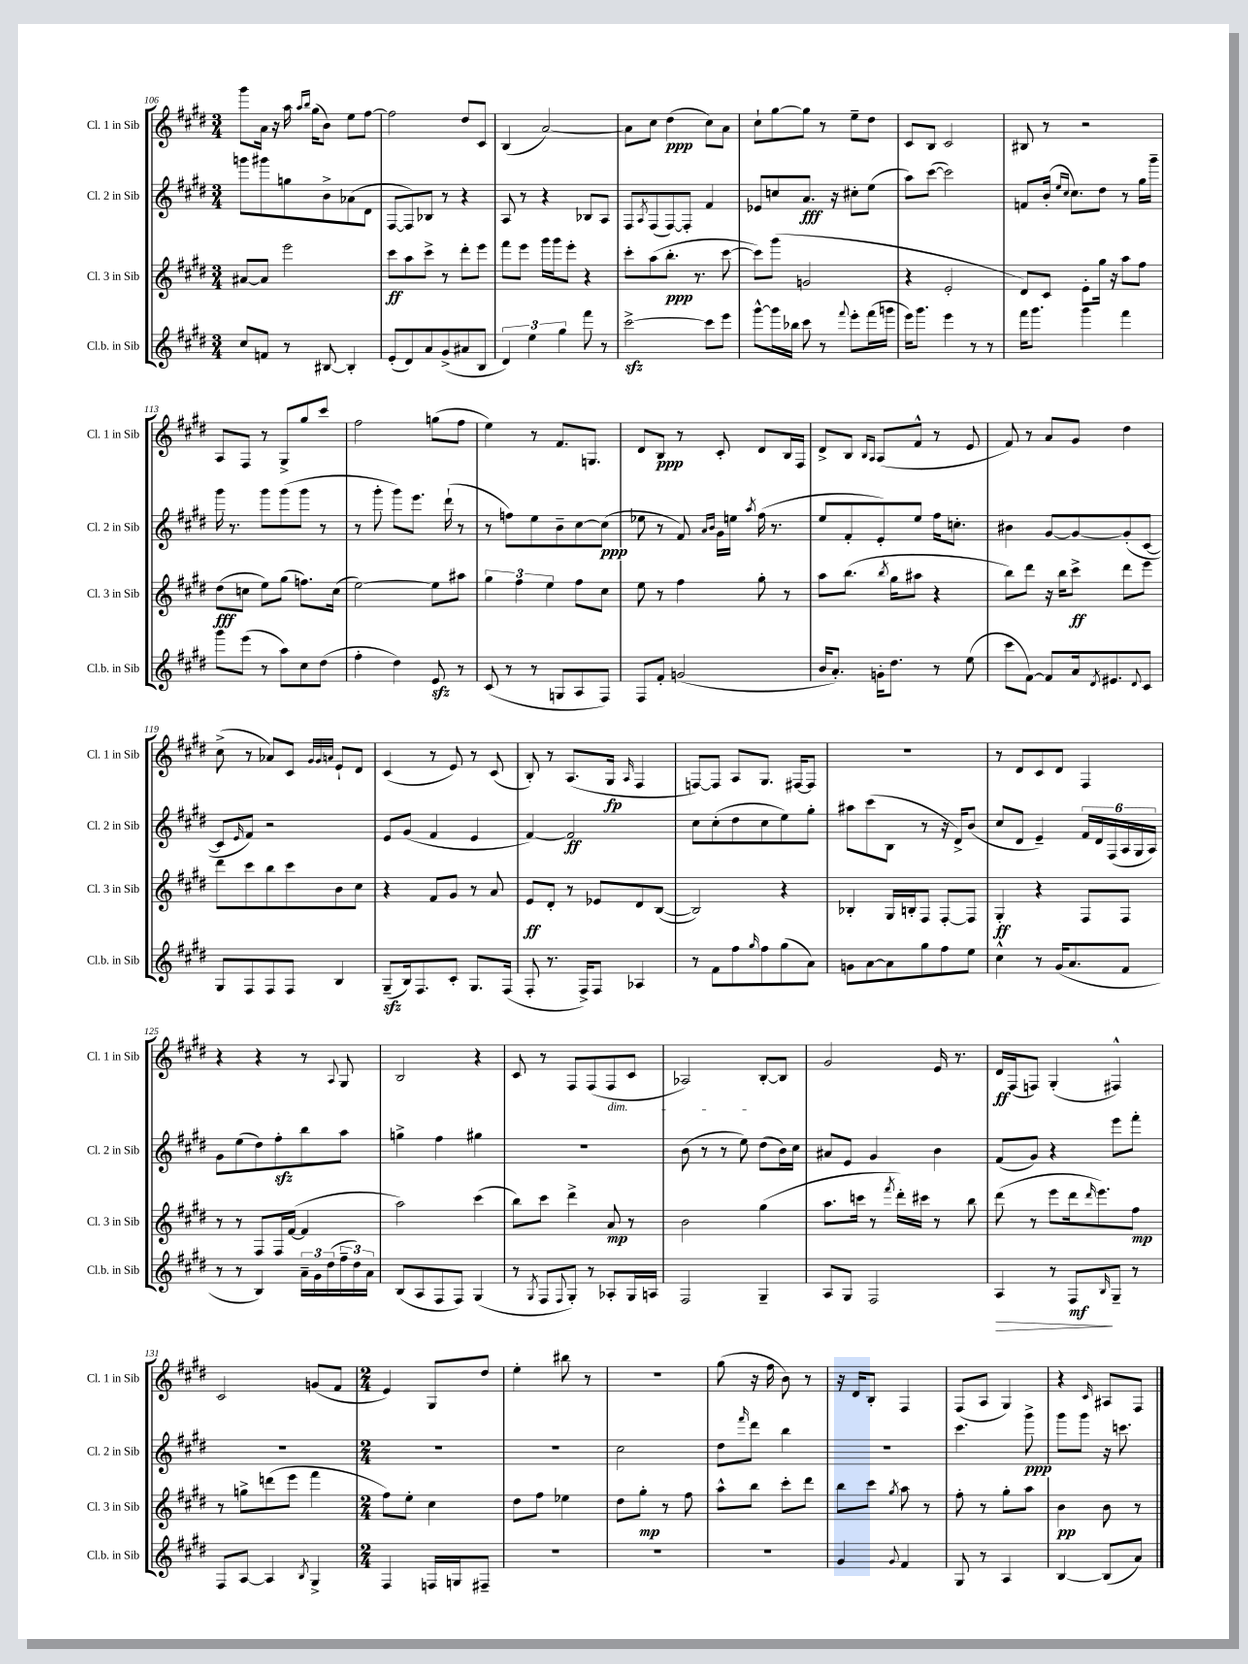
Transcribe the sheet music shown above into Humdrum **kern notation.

**kern	**kern	**kern	**kern
*staff4	*staff3	*staff2	*staff1
*clefG2	*clefG2	*clefG2	*clefG2
*k[f#c#g#d#]	*k[f#c#g#d#]	*k[f#c#g#d#]	*k[f#c#g#d#]
*M3/4	*M3/4	*M3/4	*M3/4
8cc#	[8a#	8ggg	8ggg#
8f	8a#]	8ggg#	16a
.	.	.	16r
8r	2eee	8gg	16aa
.	.	.	16qqaa
.	.	.	16qqbb
.	.	.	(16gg#
[8B#	.	8b^	8b)
4B#']	.	(8a-	8ee
.	.	8d#	[8ff#
=	=	=	=
(8e'	8ccc#	[8F#	2ff#]
8d#)	8aa	8F#])	.
8a	8ccc#^	8B-	.
(8g#^	8r	8r	.
8a#	8ddd#'	4r	8dd#
8B	8eee	.	8c#
=	=	=	=
6d#)	8fff#	8A	(4B
.	8eee	8r	.
6ee	.	.	.
.	16ggg#	4r	[2a)
.	16ggg#	.	.
6gg#	.	.	.
.	8eee'	.	.
8fff#	4r	8B-	.
8r	.	8A	.
=	=	=	=
[2ccc#^	8ccc#'	8F#	8a]
.	.	8qA	.
.	(8aa	(8F#	8cc#
.	8.bb'	[8F#)	(4dd#
.	.	8F#']	.
.	8.r	.	.
8ccc#]	.	4f#	8cc#)
8eee	[8ccc#	.	8a
=	=	=	=
[8ggg#^^	8ccc#])	8e-	8cc#`
16ggg#]	(8ggg#	8cc	[8gg#
16bb-	.	.	.
8ccc#	2g	8.a	8gg#]
8r	.	.	8r
.	.	16r	.
8qqfff#	.	.	.
8eee'	.	8cc#'	8ee~
(16fff#	.	(8ee	8dd#
16ggg	.	.	.
=	=	=	=
16eee)	4r	8aa)	8c#
8.ggg#	.	.	.
.	.	([8ccc#	8B
4eee	2e'	2ccc#])	2c#
8r	.	.	.
8r	.	.	.
=	=	=	=
16fff#	8d#)	8f	8B#
8.ggg#	.	.	.
.	8c#	(16b'	8r
.	.	16qqee	.
.	.	16qqcc#	.
.	.	8.cc#)	.
4ggg#	8e'	.	2r
.	16gg#	8dd#	.
.	16r	.	.
4fff#	8aa	8r	.
.	8ff#	16gg#	.
.	.	16ggg#~	.
=	=	=	=
8ggg#	(8dd#	16ggg#	8A
.	.	8.r	.
(8eee	8cc	.	8F#
8r	8ee)	8ggg#	8r
8aa)	(8gg#	(8ggg#	8G#^
8cc#	8.ff)	8ggg#	8gg#
(8dd#	.	8r	8ccc#
.	(16cc	.	.
=	=	=	=
4ff#'	[2ee)	8r	2ff#
.	.	8ggg#'	.
4dd#)	.	8ggg#)	.
.	.	8.eee	.
8e	8ee]	.	(8gg
.	.	(16ddd#`	.
8r	8aa#	8r	8ff#
=	=	=	=
(8c#	6gg#	8r	4ee)
8r	.	8ff)	.
.	6ff#	.	.
8r	.	8ee	8r
.	6ee	.	.
8G	.	8b~	8.f#
8A	8ff#	[8cc#	.
.	.	.	8.G
8F#)	8cc#	(8cc#]	.
=	=	=	=
8F#	8ee	8ee-	8d#
8f#'	8r	8r	8B
(2g	4ff#	8f#)	8r
.	.	16qqa	.
.	.	16qqb	.
.	.	16g#	8c#'
.	.	16ee	.
.	.	8qaa	.
.	8gg#'	(16ff#	8d#
.	.	8.r	.
.	8r	.	16B
.	.	.	16F#
=	=	=	=
16b	8aa	8ee	8d#^
8.a')	.	.	.
.	(8.bb	8f#'	8B
.	.	.	16qqB
.	.	.	16qqA
16g'	.	8e')	(8A
.	8qbb	.	.
8.dd#	16gg#	.	.
.	8aa#	8ee	8f#^^
8r	4r	16ff#	8r
.	.	8.cc'	.
(8ee	.	.	8e
=	=	=	=
8ccc#	8bb)	4b#	8f#)
[8f#)	8ddd#	.	8r
8f#]	16r	[8g#	8a
.	16bb	.	.
16a	8ccc#^	8g#_	8g#
8qd#	.	.	.
8.e#	.	.	.
.	8ddd#	(8g#']	4dd#
8qqd#	.	.	.
8c#	8eee	[8c#	.
=	=	=	=
8G#	8ddd#	8c#]	(8cc#^
.	.	16qqe	.
8F#	8ccc#	8f#)	8r
8F#	8bb	2r	8a-)
8F#	8ccc#	.	8c#
.	.	.	32qqg#
.	.	.	32qqg#
.	.	.	32qqa
4B	8b	.	8e`
.	8cc#	.	8d#
=	=	=	=
(8G#~	4r	8e	(4c#
16B)	.	(8g#	.
8.F#	.	.	.
.	8f#	4f#	8r
8c#'	8g#	.	8e)
8.G#	8r	4e	8r
.	8a	.	(8c#
(16F#	.	.	.
=	=	=	=
8F#'	8e	[4f#)	8B')
8.r	8d#'	.	8r
.	8r	2f#]	(8.A
16F#^)	.	.	.
8F#	8e-	.	.
.	.	.	16G#
.	.	.	16qqA
4A-	8d#	.	4F#
.	([8B	.	.
=	=	=	=
8r	2B])	8cc#	[8F)
8f#	.	(8cc#'	8F]
8ff#	.	8dd#	8A
16qqgg#	.	.	.
8ff#	.	8cc#	8.G#
(8gg#	4r	8ee)	.
.	.	.	[16F#
8a)	.	8gg#'	8F#]
=	=	=	=
8g	4B-'	8aa#	2.r
[8a	.	(8ccc#	.
8a]	16G#	8B	.
.	16B'	.	.
8gg#	8F#	8r	.
8ff#	[8F#'	16r	.
.	.	16d#^)	.
8ee	8F#]	(8b	.
=	=	=	=
4cc#^^	4G#'	8cc#	8r
.	.	8d#	8d#
8r	4r	4e~)	8c#
(16g#	.	.	8d#
8.a	.	.	.
.	8F#	24f#	4F#
.	.	24d#	.
.	.	(24F#	.
8f#	8F#	24A	.
.	.	24G#	.
.	.	24A)	.
=	=	=	=
8r	8r	8g#	4r
8r	8r	(8ee	.
4B)	8F#	8dd#)	4r
.	16F#	8ff#'	.
.	([16f#	.	.
24a~	4f#]	8bb	8r
24g#	.	.	.
(24dd#	.	.	.
.	.	.	8qqA
24ff#~	.	8aa	8G#
24dd#)	.	.	.
24a	.	.	.
=	=	=	=
(8B	2aa)	4gg^	2B
8A	.	.	.
8F#	.	4ff#	.
8F#)	.	.	.
(4G#	(4ccc#	4gg#	4r
=	=	=	=
8r	8bb)	2.r	8c#
8qG#	.	.	.
8F#	8ccc#	.	8r
8qqF#	.	.	.
8G#')	4ddd#^	.	8F#
8r	.	.	(8F#
8A-'	8a	.	8F#
16G#	8r	.	8c#
16A	.	.	.
=	=	=	=
2F#	2b	(8b	2A-)
.	.	8r	.
.	.	8r	.
.	.	8ee)	.
4G#~	(4gg#	(8dd#	[8B'
.	.	16b)	8B]
.	.	16cc#	.
=	=	=	=
8A	8.aa	8a#	2g#
8G#	.	8e	.
.	16ccc	.	.
2F#	8r	4g#	.
.	8qfff#	.	.
.	16ddd#')	.	.
.	16ccc#	.	.
.	8r	4b	16e
.	.	.	8.r
.	8bb	.	.
=	=	=	=
4A	(8ddd#	(8f#	16d#
.	.	.	(16F#
.	8r	8g#)	8F)
8r	8eee	4r	(4G#'
8F#	16ddd#	.	.
.	16qqddd#	.	.
.	8.eee)	.	.
16qqB	.	.	.
8G#~	.	8eee	4F#^^)
8r	8ff#	8fff#'	.
=	=	=	=
8F#	8r	2.r	2c#
[8A	8gg^	.	.
4A]	(8ddd	.	.
.	8eee	.	.
8qB	.	.	.
4G#^	4fff#	.	(8g
.	.	.	8f#
=	=	=	=
*M2/4	*M2/4	*M2/4	*M2/4
4F#	8ff#)	2r	4e)
.	8ee'	.	.
16F	4cc#	.	8G#
16G	.	.	.
8F#~	.	.	8dd#
=	=	=	=
2r	8dd#	2r	4ee'
.	8ff#	.	.
.	4ee-	.	8bb#
.	.	.	8r
=	=	=	=
2r	8dd#	2cc#	2r
.	8gg#'	.	.
.	8r	.	.
.	8ff#	.	.
=	=	=	=
2r	8aa^^	8dd#	(8gg#
.	.	16qqfff#	.
.	8bb	8ddd#	16r
.	.	.	16ff#
.	8ccc#'	4bb	8b)
.	8ddd#	.	8r
=	=	=	=
4g#	8bb	2r	16r
.	.	.	16d#
.	8ccc#	.	8B'
8qqg#	8qgg#	.	.
4f#	8aa	.	4F#
.	8r	.	.
=	=	=	=
8G#	8ff#'	4.ccc#	(8F#
8r	8r	.	8A
4A	8gg#'	.	4G#)
.	8aa	8ggg#^	.
=	=	=	=
[4B	4b	8ggg#	4r
.	.	8ggg#	.
.	.	.	16qqc#
(8B]	8b	16r	8A#
.	.	8.ccc	.
8a)	8r	.	8F#
==	==	==	==
*-	*-	*-	*-
